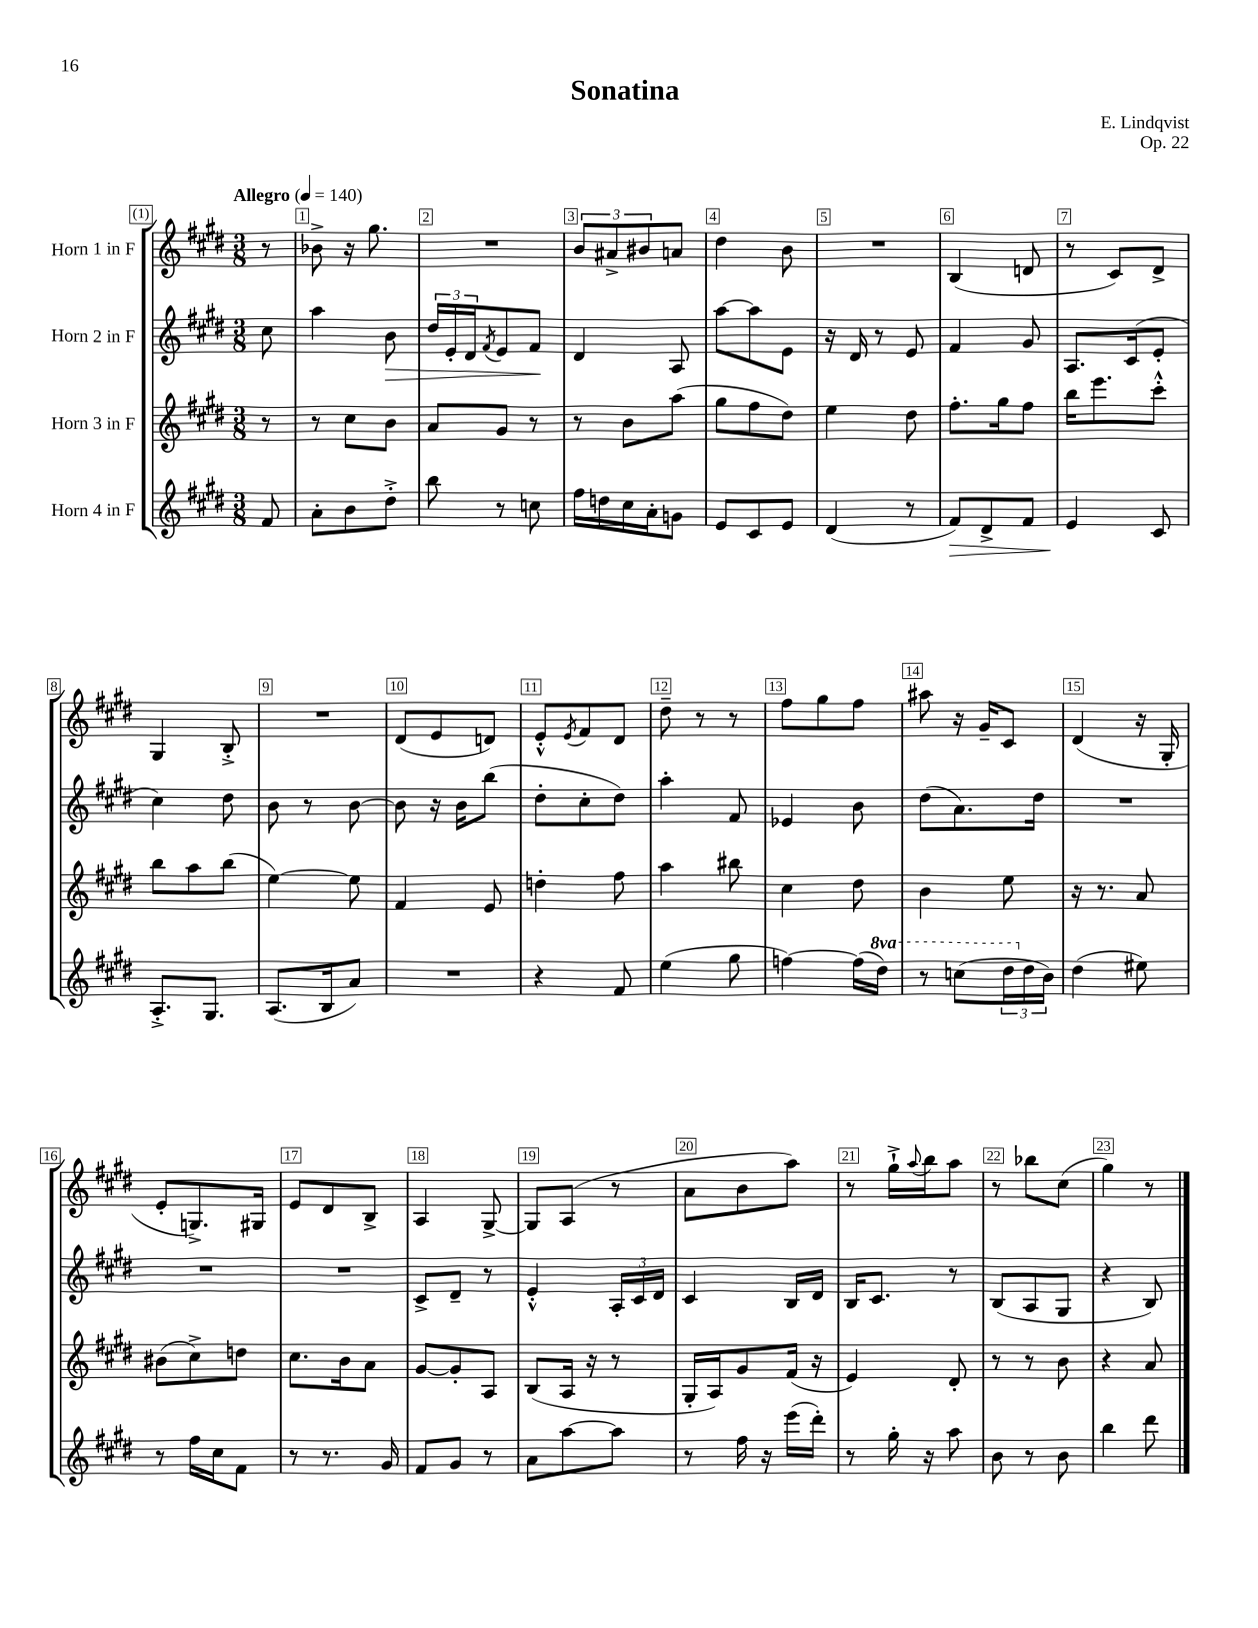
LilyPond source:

\header { title = "Sonatina" composer = "E. Lindqvist" opus = "Op. 22" }
<<
\new StaffGroup <<
\new Staff = "s0" \with { instrumentName = "Horn 1 in F" } {
    \clef treble \key e \major \numericTimeSignature \time 3/8 \partial 8 \tempo "Allegro" 4 = 140
    r8 |
    bes'8-> r16 gis''8. |
    R4. |
    \tuplet 3/2 { b'8 ais'8-> bis'8 } a'8 |
    dis''4 b'8 |
    R4. |
    b4( d'8 |
    r8 cis'8) dis'8-> |
    gis4 b8-.-> |
    R4. |
    dis'8( e'8 d'8) |
    e'8-.-^ \acciaccatura { e'8 } fis'8 dis'8 |
    dis''8-- r8 r8 |
    fis''8 gis''8 fis''8 |
    ais''8 r16 gis'16-- cis'8 |
    dis'4( r16 gis16-. |
    e'8-. g8.->) gis16 |
    e'8 dis'8 b8-> |
    a4 gis8~-> |
    gis8 a8( r8 |
    a'8 b'8 a''8) |
    r8 gis''16-!-> \appoggiatura { a''8 } b''16 a''8 |
    r8 bes''8 cis''8( |
    gis''4) r8 \bar "|." |
}
\new Staff = "s1" \with { instrumentName = "Horn 2 in F" } {
    \clef treble \key e \major \numericTimeSignature \time 3/8 \partial 8
    cis''8 |
    a''4 b'8\> |
    \tuplet 3/2 { dis''16 e'16-. dis'16 } \acciaccatura { fis'8 } e'8 fis'8\! |
    dis'4 a8 |
    a''8~ a''8 e'8 |
    r16 dis'16 r8 e'8 |
    fis'4 gis'8 |
    a8. cis'16( e'8-. |
    cis''4) dis''8 |
    b'8 r8 b'8~ |
    b'8 r16 b'16 b''8( |
    dis''8-. cis''8-. dis''8) |
    a''4-. fis'8 |
    ees'4 b'8 |
    dis''8( a'8.) dis''16 |
    R4. |
    R4. |
    R4. |
    cis'8-> dis'8-- r8 |
    e'4-.-^ \tuplet 3/2 { a16-. cis'16 dis'16 } |
    cis'4 b16 dis'16 |
    b16 cis'8. r8 |
    b8( a8 gis8 |
    r4 b8) \bar "|." |
}
\new Staff = "s2" \with { instrumentName = "Horn 3 in F" } {
    \clef treble \key e \major \numericTimeSignature \time 3/8 \partial 8
    r8 |
    r8 cis''8 b'8 |
    a'8 gis'8 r8 |
    r8 b'8 a''8( |
    gis''8 fis''8 dis''8) |
    e''4 dis''8 |
    fis''8.-. gis''16 fis''8 |
    b''16 e'''8. cis'''8-.-^ |
    b''8 a''8 b''8( |
    e''4~) e''8 |
    fis'4 e'8 |
    d''4-. fis''8 |
    a''4 bis''8 |
    cis''4 dis''8 |
    b'4 e''8 |
    r16 r8. a'8 |
    bis'8( cis''8->) d''8 |
    cis''8. b'16 a'8 |
    gis'8~ gis'8-. a8 |
    b8( a16 r16 r8 |
    gis16-. a16) gis'8 fis'16( r16 |
    e'4) dis'8-. |
    r8 r8 b'8 |
    r4 a'8 \bar "|." |
}
\new Staff = "s3" \with { instrumentName = "Horn 4 in F" } {
    \clef treble \key e \major \numericTimeSignature \time 3/8 \set Staff.ottavationMarkups = #ottavation-simple-ordinals \partial 8
    fis'8 |
    a'8-. b'8 dis''8-.-> |
    b''8 r8 c''8 |
    fis''16 d''16 cis''16 a'16-. g'8 |
    e'8 cis'8 e'8 |
    dis'4( r8 |
    fis'8\>) dis'8-> fis'8 |
    e'4\! cis'8 |
    a8.-.-> gis8. |
    a8.( b16 a'8) |
    R4. |
    r4 fis'8 |
    e''4( gis''8 |
    f''4~) f''16( \ottava #1 dis'''16) |
    r8 c'''8( \tuplet 3/2 { dis'''16 \ottava #0 dis''16 b'16) } |
    dis''4( eis''8) |
    r8 fis''16 cis''16 fis'8 |
    r8 r8. gis'16 |
    fis'8 gis'8 r8 |
    a'8 a''8~ a''8 |
    r8 fis''16 r16 e'''16( dis'''16-.) |
    r8 gis''16-. r16 a''8 |
    b'8 r8 b'8 |
    b''4 dis'''8 \bar "|." |
}
>>
>>
\layout { \context { \Score \override BarNumber.break-visibility = ##(#f #t #t) barNumberVisibility = #all-bar-numbers-visible \override BarNumber.stencil = #(make-stencil-boxer 0.1 0.3 ly:text-interface::print) } }
